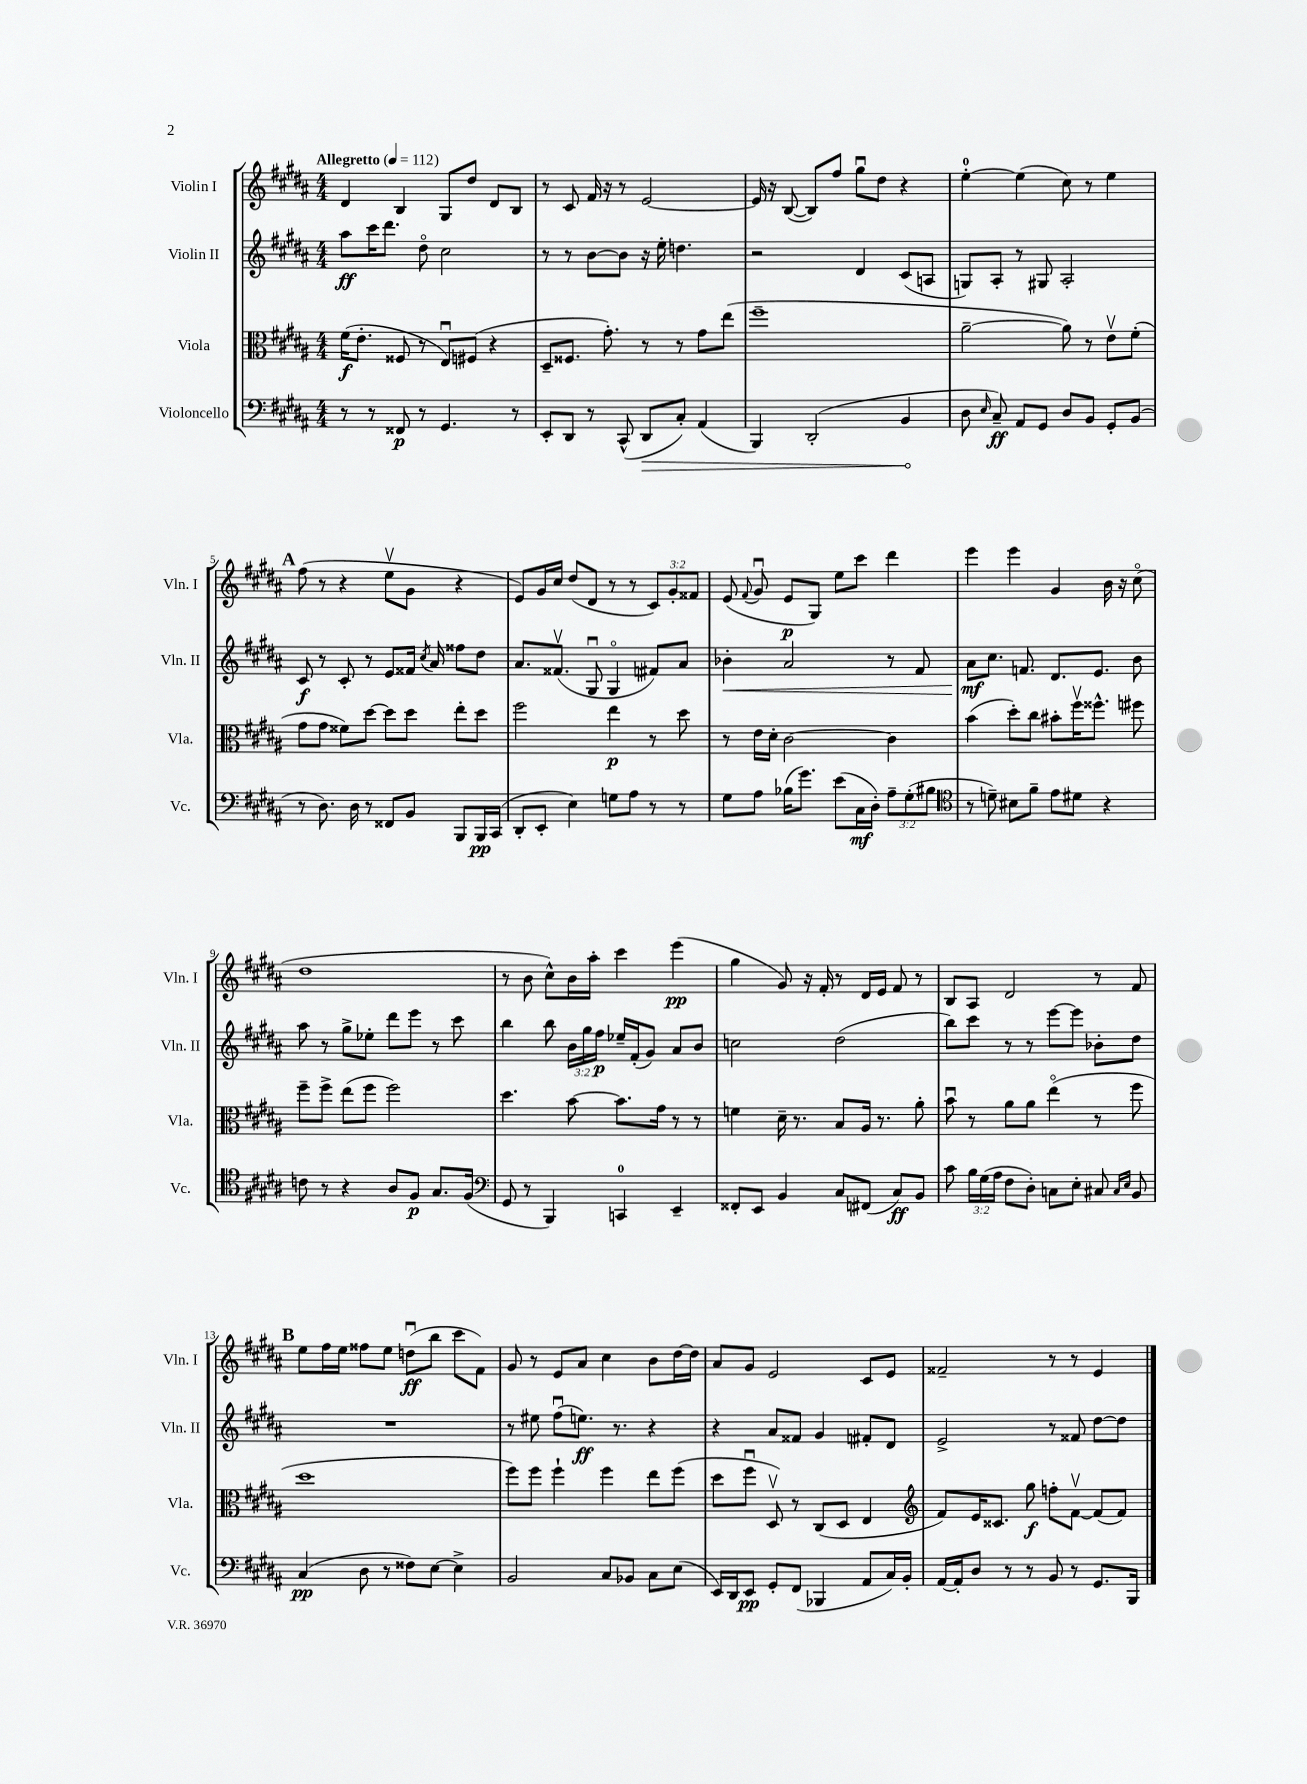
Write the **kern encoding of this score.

**kern	**dynam	**kern	**dynam	**kern	**dynam	**kern	**dynam
*part4	*part4	*part3	*part3	*part2	*part2	*part1	*part1
*staff4	*staff4	*staff3	*staff3	*staff2	*staff2	*staff1	*staff1
*I"Violoncello	*	*I"Viola	*	*I"Violin II	*	*I"Violin I	*
*I'Vc.	*	*I'Vla.	*	*I'Vln. II	*	*I'Vln. I	*
*clefF4	*	*clefC3	*	*clefG2	*	*clefG2	*
*k[f#c#g#d#a#]	*	*k[f#c#g#d#a#]	*	*k[f#c#g#d#a#]	*	*k[f#c#g#d#a#]	*
*M4/4	*	*M4/4	*	*M4/4	*	*M4/4	*
*MM112	*	*MM112	*	*MM112	*	*MM112	*
=1	=1	=1	=1	=1	=1	=1	=1
!	!	!	!	!	!	!LO:TX:a:B:t=Allegretto	!
8r	.	(16f#\KL	f	8aa#\L	ff	4d#/	.
.	.	8.e'\J	.	.	.	.	.
8r	.	.	.	16ccc#\K	.	.	.
.	.	.	.	8.ddd#\J	.	.	.
8FF##X/	p	8F##X/	.	.	.	4B/	.
8r	.	8r	.	8dd#\	.	.	.
4.GG#/	.	8Eu/L)	.	2cc#\	.	8G#/L	.
.	.	(8F#X/J	.	.	.	8dd#/J	.
.	.	4r	.	.	.	8d#/L	.
8r	.	.	.	.	.	8B/J	.
=2	=2	=2	=2	=2	=2	=2	=2
8EE'/L	.	8D#~/L	.	8r	.	8r	.
8DD#/J	.	8.F##X/J	.	8r	.	8c#/	.
8r	.	.	.	[8b\L	.	16f#/	.
.	.	8.g#'\)	.	.	.	16r	.
(8CC#^^/	.	.	.	8b\J]	.	8r	.
!	!LO:HP:b	!	!	!	!	!	!
8DD#/L	>	8r	.	16r	.	[2e/	.
.	.	.	.	16ee'\	.	.	.
8C#'/J)	.	8r	.	4.ddn\	.	.	.
(4AA#/	.	8g#\L	.	.	.	.	.
.	.	(8ee\J	.	.	.	.	.
=3	=3	=3	=3	=3	=3	=3	=3
4BBB/)	.	1ff#~	.	2r	.	16e/]	.
.	.	.	.	.	.	16r	.
.	.	.	.	.	.	([8B/	.
(2DD#'/	.	.	.	.	.	8B/L])	.
.	.	.	.	.	.	8ff#/J	.
.	.	.	.	4d#/	.	8gg#u\L	.
.	.	.	.	.	.	8dd#\J	.
4BB/	.	.	.	(8c#/L	.	4r	.
.	.	.	.	8An/J	.	.	.
.	]	.	.	.	.	.	.
=4	=4	=4	=4	=4	=4	=4	=4
8D#\	.	[2a#~\	.	8Gn/L)	.	[4ee'\	.
16qqE/	.	.	.	.	.	.	.
8C#~/)	ff	.	.	8A#'/J	.	.	.
8AA#/L	.	.	.	8r	.	(4ee\]	.
8GG#/J	.	.	.	8G#X/	.	.	.
8D#/L	.	8a#\])	.	2A#'/	.	8cc#\)	.
8BB/J	.	8r	.	.	.	8r	.
8GG#'/L	.	8ev\L	.	.	.	4ee\	.
(8BB/J	.	(8f#'\J	.	.	.	.	.
!!LO:LB:g=z
!!LO:REH:place=s1:t=A
=5	=5	=5	=5	=5	=5	=5	=5
8r	.	8g#\L	.	8c#/	f	(8ff#\	.
8.D#\)	.	8g#\J	.	8r	.	8r	.
.	.	8f##X\L)	.	8c#'/	.	4r	.
16D#\	.	.	.	.	.	.	.
8r	.	[8dd#\J	.	8r	.	.	.
8FF##X/L	.	8dd#\L]	.	8e/L	.	8eev\L	.
8BB/J	.	8dd#\J	.	16f##X/Jk	.	8g#\J	.
.	.	.	.	8qcc#/	.	.	.
.	.	.	.	16a#/	.	.	.
8BBB/L	.	8ee'\L	.	8ff##X\L	.	4r	.
16BBB/L	pp	8dd#\J	.	8dd#\J	.	.	.
(16CC#/JJ	.	.	.	.	.	.	.
=6	=6	=6	=6	=6	=6	=6	=6
8DD#'/L	.	2ff#\	.	8.a#/L	.	8e/L)	.
8EE'/J	.	.	.	.	.	16g#/L	.
.	.	.	.	(8.f##Xv/J	.	16cc#/JJ	.
4E\)	.	.	.	.	.	(8dd#/L	.
.	.	.	.	8G#u/	.	8d#/J	.
8Gn\L	.	4ee\	p	4G#/	.	8r	.
8A#\J	.	.	.	.	.	8r	.
8r	.	8r	.	8f#X/L)	.	12c#/L)	.
.	.	.	.	.	.	12g#'/	.
8r	.	8dd#\	.	8a#/J	.	.	.
.	.	.	.	.	.	12f##X/J	.
=7	=7	=7	=7	=7	=7	=7	=7
!	!	!	!	!	!LO:HP:b	!	!
8G#\L	.	8r	.	4b-X'\	<	(8e/	.
.	.	.	.	.	.	8qqf#/	.
8A#\J	.	16e\LL	.	.	.	8g#u/	.
.	.	16d#'\JJ	.	.	.	.	.
(16B-X\KL	.	[2c#\	.	2a#/	.	8e/L	p
8.g#\J)	.	.	.	.	.	.	.
.	.	.	.	.	.	8G#/J)	.
(8e\L	.	.	.	.	.	8ee\L	.
16C#\L	mf	.	.	.	.	8ccc#\J	.
16D#'\JJ)	.	.	.	.	.	.	.
12A#~\L	.	4c#\]	.	8r	.	4ddd#\	.
(12G#'\	.	.	.	.	.	.	.
.	.	.	.	8f#/	.	.	.
12B#X\J	.	.	.	.	.	.	.
=8	=8	=8	=8	=8	=8	=8	=8
*clefC4	*	*	*	*	*	*	*
8r	.	(4b\	.	8a#\L	mf	4eee\	.
8dn~\)	.	.	.	8.cc#\J	[	.	.
8B#X\L	.	8dd#'\L)	.	.	.	4eee\	.
.	.	.	.	8.fn/	.	.	.
8f#~\J	.	8cc#\J	.	.	.	.	.
8e\L	.	8b#X'\L	.	8.d#/L	.	4g#/	.
8d#X\J	.	16ff#v\K	.	.	.	.	.
.	.	8.ff##X^^\J	.	8.e/J	.	.	.
4r	.	.	.	.	.	16b\	.
.	.	.	.	.	.	16r	.
.	.	8ff#X\	.	8b\	.	(8cc#\	.
!!LO:LB:g=z
=9	=9	=9	=9	=9	=9	=9	=9
8cn\	.	8ff#~\L	.	8aa#\	.	1dd#	.
8r	.	8ff#^\J	.	8r	.	.	.
4r	.	(8ee\L	.	8gg#^\L	.	.	.
.	.	8ff#\J	.	8ee-X'\J	.	.	.
8A#/L	.	2ff#\)	.	8ddd#\L	.	.	.
8F#/J	p	.	.	8eee\J	.	.	.
8.G#/L	.	.	.	8r	.	.	.
.	.	.	.	8ccc#\	.	.	.
(16F#/Jk	.	.	.	.	.	.	.
=10	=10	=10	=10	=10	=10	=10	=10
*clefF4	*	*	*	*	*	*	*
8GG#/	.	4.dd#\	.	4bb\	.	8r	.
8r	.	.	.	.	.	8b\	.
4BBB/)	.	.	.	8bb\	.	8cc#^^\L)	.
.	.	[8b\	.	24b\LL	.	16b\L	.
.	.	.	.	24gg#\	.	.	.
.	.	.	.	.	.	16aa#'\JJ	.
.	.	.	.	24ff#\JJ	p	.	.
4CCn/	.	8.b\L]	.	16ee-X~/LL	.	4ccc#\	.
.	.	.	.	(16f#'/J	.	.	.
.	.	.	.	8g#/J)	.	.	.
.	.	16g#\Jk	.	.	.	.	.
4EE~/	.	8r	.	8a#/L	.	(4eee\	pp
.	.	8r	.	8b/J	.	.	.
=11	=11	=11	=11	=11	=11	=11	=11
8FF##X'/L	.	4fn\	.	2ccn\	.	4gg#\	.
8EE/J	.	.	.	.	.	.	.
4BB/	.	16d#~\	.	.	.	8g#/)	.
.	.	8.r	.	.	.	.	.
.	.	.	.	.	.	16r	.
.	.	.	.	.	.	16f#'/	.
8C#/L	.	8B/L	.	(2dd#\	.	8r	.
(8FF#X/J	.	16A#/Jk	.	.	.	16d#/LL	.
.	.	8.r	.	.	.	16e/JJ	.
8C#/L)	ff	.	.	.	.	8f#/	.
8BB/J	.	8a#'\	.	.	.	8r	.
=12	=12	=12	=12	=12	=12	=12	=12
8c#\	.	8bu\	.	8bb\L)	.	8B/L	.
24B\LL	.	8r	.	8ccc#\J	.	8A#/J	.
(24G#\	.	.	.	.	.	.	.
24A#\JJ	.	.	.	.	.	.	.
8F#\L	.	8a#\L	.	8r	.	2d#/	.
8D#'\J)	.	8a#\J	.	8r	.	.	.
8Cn\L	.	(4ee\	.	[8eee\L	.	.	.
8E'\J	.	.	.	8eee\J]	.	.	.
8C#X/	.	8r	.	8b-X'\L	.	8r	.
16qqC#/LL	.	.	.	.	.	.	.
16qqE/JJ	.	.	.	.	.	.	.
8BB/	.	8ff#\	.	8dd#\J	.	8f#/	.
!!LO:LB:g=z
!!LO:REH:place=s1:t=B
=13	=13	=13	=13	=13	=13	=13	=13
(4C#/	pp	1dd#	.	1r	.	8ee\L	.
.	.	.	.	.	.	16ff#\L	.
.	.	.	.	.	.	16ee\JJ	.
8D#\	.	.	.	.	.	8ff##X\L	.
8r	.	.	.	.	.	8ee\J	.
8F##X\L)	.	.	.	.	.	(8ddnu\L	ff
[8E\J	.	.	.	.	.	8bb\J	.
4E^\]	.	.	.	.	.	8ccc#\L	.
.	.	.	.	.	.	8f#\J)	.
=14	=14	=14	=14	=14	=14	=14	=14
2BB/	.	8ff#\L)	.	8r	.	8g#/	.
.	.	8ff#\J	.	8ee#X\	.	8r	.
.	.	4ff#`\	.	(8ff#u\L	.	8e/L	.
.	.	.	.	8.een\J)	ff	8a#/J	.
8C#/L	.	4ff#\	.	.	.	4cc#\	.
.	.	.	.	8.r	.	.	.
8BB-X/J	.	.	.	.	.	.	.
8C#\L	.	8ee\L	.	4r	.	8b\L	.
(8E\J	.	(8ff#\J	.	.	.	[16dd#\L	.
.	.	.	.	.	.	16dd#\JJ]	.
=15	=15	=15	=15	=15	=15	=15	=15
16EE/LL)	.	8dd#\L	.	4r	.	8a#/L	.
16DD#/J	.	.	.	.	.	.	.
8EE/J	pp	8ff#u\J	.	.	.	8g#/J	.
8GG#'/L	.	8D#v/)	.	8a#/L	.	2e/	.
(8FF#/J	.	8r	.	8f##X/J	.	.	.
4BBB-X/	.	(8C#/L	.	4g#/	.	.	.
.	.	8D#/J	.	.	.	.	.
8AA#/L	.	4E/	.	8f#X'/L	.	8c#/L	.
16C#/L)	.	.	.	8d#/J	.	8e/J	.
16BB'/JJ	.	.	.	.	.	.	.
=16	=16	=16	=16	=16	=16	=16	=16
*	*	*clefG2	*	*	*	*	*
[16AA#/LL	.	8f#/L)	.	2e^/	.	2f##X~/	.
16AA#'/J]	.	.	.	.	.	.	.
8D#/J	.	16e/K	.	.	.	.	.
.	.	8.c##X/J	.	.	.	.	.
8r	.	.	.	.	.	.	.
8r	.	8gg#\	f	.	.	.	.
8BB/	.	8ffn'\L	.	8r	.	8r	.
8r	.	[8f#v\J	.	8f##X/	.	8r	.
8.GG#/L	.	(8f#/L]	.	[8dd#\L	.	4e/	.
.	.	8f#/J)	.	8dd#\J]	.	.	.
16BBB/Jk	.	.	.	.	.	.	.
==	==	==	==	==	==	==	==
*-	*-	*-	*-	*-	*-	*-	*-
